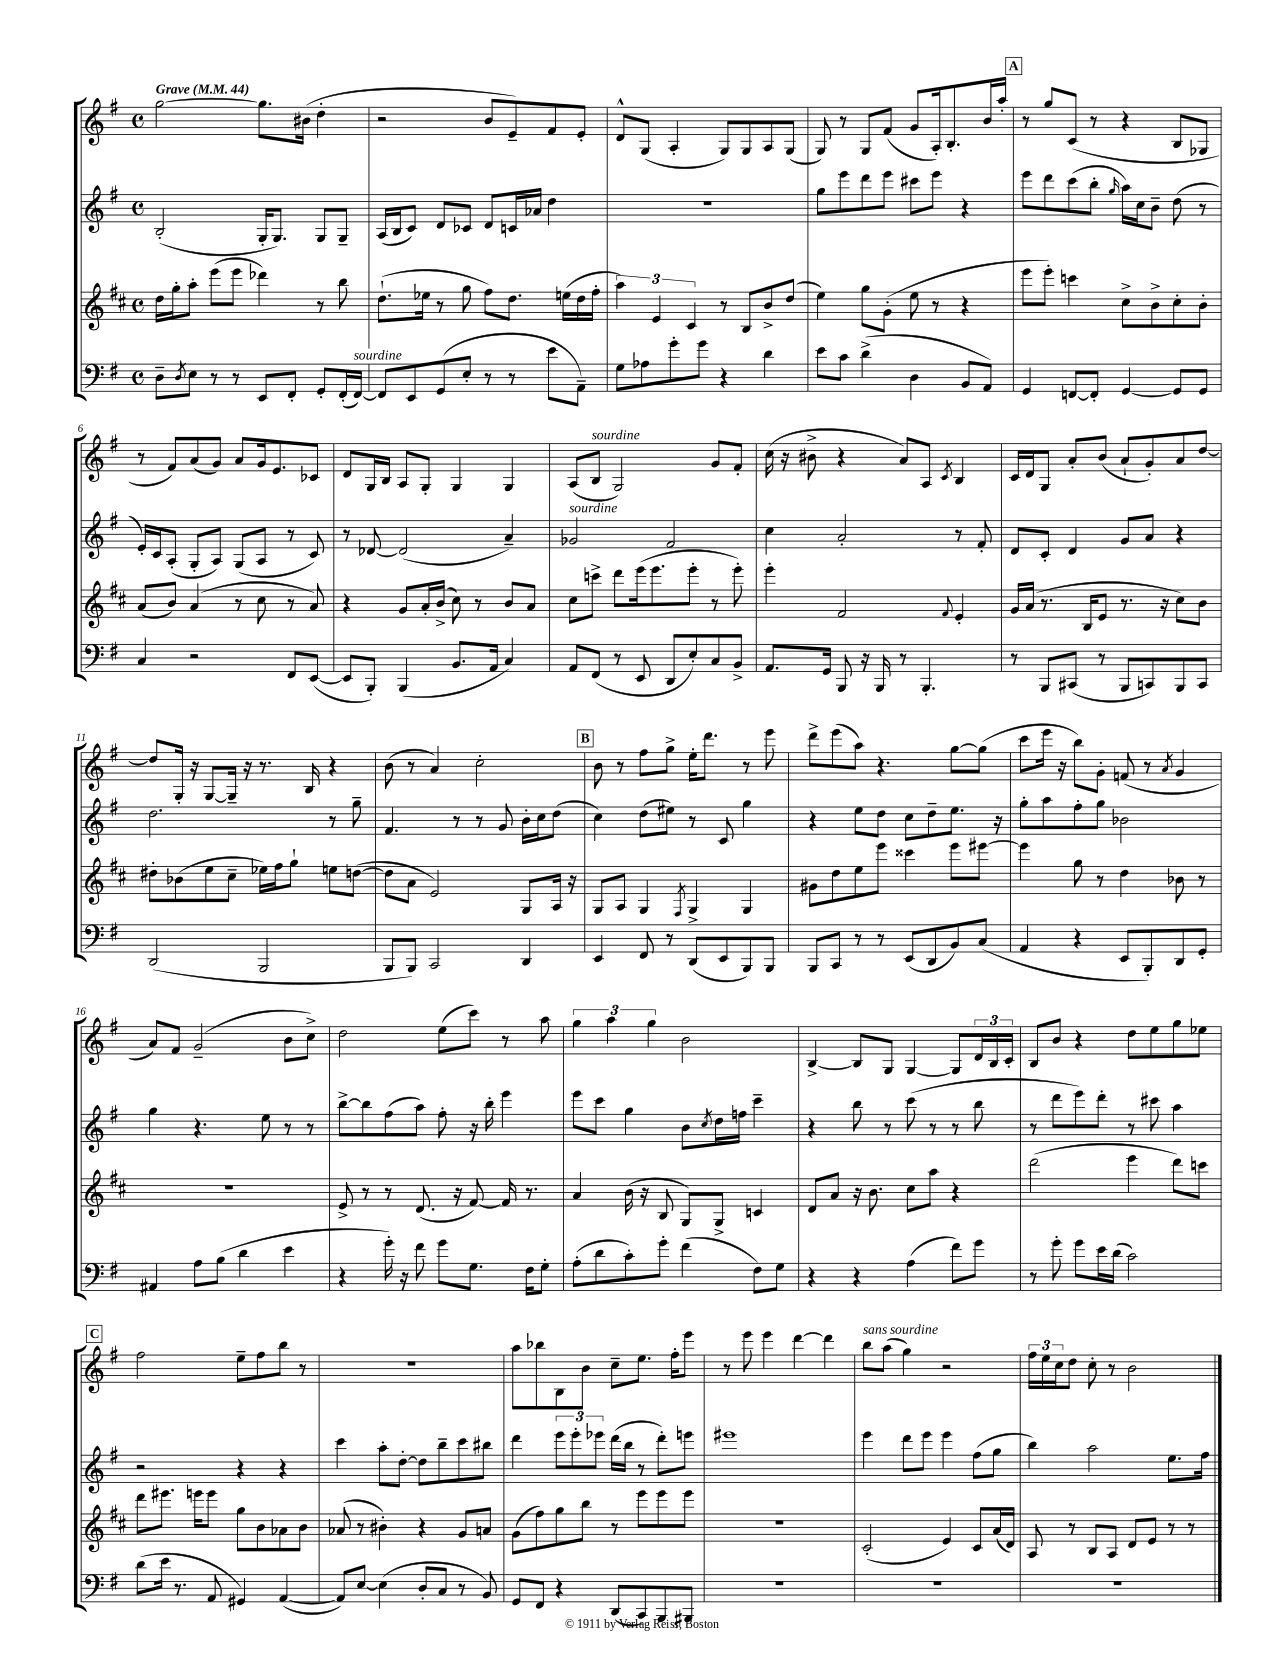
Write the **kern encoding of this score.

**kern	**kern	**kern	**kern
*part4	*part3	*part2	*part1
*staff4	*staff3	*staff2	*staff1
*clefF4	*clefG2	*clefG2	*clefG2
*k[f#]	*k[f#c#]	*k[f#]	*k[f#]
*M4/4	*M4/4	*M4/4	*M4/4
*met(c)	*met(c)	*met(c)	*met(c)
*MM44	*MM44	*MM44	*MM44
=1	=1	=1	=1
!	!	!	!LO:TX:a:B:t=Grave
8D~\L	16dd\LL	(2B'/	[2gg\
.	16gg'\J	.	.
8qD/	.	.	.
8E\J	8aa'\J	.	.
8r	(8eee\L	.	.
8r	8eee\J	.	.
8EE/L	4ddd-X\)	16G'/KL	8.gg\L]
.	.	8.G/J)	.
8FF#'/J	.	.	.
.	.	.	(16b#X\Jk
8GG'/L	8r	8G/L	4dd'\
(16FF#'/L	8bb\	8G~/J	.
!LO:TX:a:i:t=sourdine	!	!	!
[16FF#/JJ)	.	.	.
=2	=2	=2	=2
8FF#/L]	(8.dd`\L	(16A/LL	2r
.	.	16B/J	.
8EE/	.	8c/J)	.
.	16ee-X\Jk	.	.
(8GG/	8r	8d/L	.
8E'/J	8gg\	8c-X/J	.
8r	8ff#\L)	8d/L	8b/L
8r	8.dd\J	16cn/L	8e~/)
.	.	16a-X/JJ	.
8e\L	.	4dd\	8f#/
.	(16een\LL	.	.
8AA~\J)	16dd\	.	8e'/J
.	16ff#'\JJ	.	.
=3	=3	=3	=3
8G\L	6aa\)	1r	8d^^/L
8A-X\	.	.	(8G/J
.	6e/	.	.
8g'\	.	.	4A'/
.	6c#/	.	.
8g\J	.	.	.
4r	8r	.	8G/L)
.	8B/L	.	8G/
4d\	8b^/	.	8A/
.	(8dd/J	.	(8G/J
=4	=4	=4	=4
8e\L	4ee\)	8gg\L	8G/)
8c\J	.	8eee\	8r
(4d^\	8gg\L	8ddd\	8G/L
.	(8g'\J	8eee\J	(8f#/J
4D\	8ee\	8ccc#X\L	8g/L
.	8r	8eee\J	16A'/k)
.	.	.	8.B'/
8BB/L	4r	4r	.
8AA/J)	.	.	16b/L
.	.	.	16aa'/JJ
!!LO:REH:place=s1:t=A
=5	=5	=5	=5
4GG/	8eee\L	8eee\L	8r
.	8eee'\J)	8ddd\	8gg/L
[8FFn/L	4cccn\	(8ccc\	(8c/J
8FF'/J]	.	8bb'\J	8r
.	.	16qqgg/	.
[4GG/	8cc#^\L	16aa\LL)	4r
.	.	16cc\J	.
.	8b^\	8b~\J	.
8GG/L]	8cc#'\	(8dd\	8B/L
8GG/J	8b'\J	8r	8G-X/J
!!LO:LB:g=z
=6	=6	=6	=6
4C/	(8a/L	16e'/LL)	8r
.	.	16c/J	.
.	8b/J)	(8A'/J	8f#/L)
2r	(4a/	8G'/L	(8a/
.	.	8A/J)	8g/J)
.	8r	(8G/L	8a/L
.	8cc#\	8A/J	16g/k
.	.	.	8.e/
8FF#/L	8r	8r	.
([8EE/J	8a/)	8c/)	8c-X/J
=7	=7	=7	=7
8EE/L]	4r	8r	8d/L
8BBB'/J)	.	[8d-X/	16G/L
.	.	.	16B/JJ
(4BBB/	8g/L	(2d-/]	8A/L
.	16a'/L	.	8G'/J
.	(16b^/JJ	.	.
8.BB/L	8cc#\)	.	4G/
.	8r	.	.
16AA/Jk	.	.	.
4C/)	8b/L	4a~/)	4G/
.	8a/J	.	.
=8	=8	=8	=8
!	!	!LO:TX:a:i:t=sourdine	!
8AA/L	8cc#\L	2g-X/	(8A/L
!	!	!	!LO:TX:a:i:t=sourdine
(8FF#/J	8cccn^\J	.	8B/J
8r	8ddd\L	.	2G/)
8EE/	(16eee\k	.	.
.	8.eee\	.	.
8DD/L	.	2f#/	.
8E'/)	8eee'\J	.	.
8C/	8r	.	8g/L
8BB^/J	8eee'\)	.	8f#'/J
=9	=9	=9	=9
8.AA/L	4eee'\	4cc\	(16cc\
.	.	.	16r
.	.	.	8b#X^\
16GG/Jk	.	.	.
8BBB/	2f#/	2a'/	4r
16r	.	.	.
16BBB/	.	.	.
8r	.	.	8a/L)
4.BBB'/	.	.	8A/J
.	8qqf#/	.	8qc/
.	4e'/	8r	4B/
.	.	8f#'/	.
=10	=10	=10	=10
8r	16g/LL	8d/L	16c/LL
.	(16a/JJ	.	16d/J
8BBB/L	8.r	8c'/J	8G/J
(8CC#X/J	.	4d/	8a'/L
.	16B/KL	.	.
8r	8e/J	.	(8b/J
8BBB/L	8.r	8g/L	8a`/L
8CCn/)	.	8a/J	8g'/)
.	16r	.	.
8BBB/	8cc#\L)	4r	8a/
8CC/J	8b\J	.	[8dd/J
!!LO:LB:g=z
=11	=11	=11	=11
(2DD/	8dd#X'\L	2.dd\	8dd/L]
.	(8b-X\	.	16G'/Jk
.	.	.	16r
.	8ee\	.	[8G/L
.	8cc#~\J	.	16G~/Jk]
.	.	.	16r
2BBB/	16ee-X\LL)	.	8.r
.	16ff#\J	.	.
.	8gg`\J	.	.
.	.	.	16B/
.	8een\L	8r	4r
.	([8ddn\J	8gg~\	.
=12	=12	=12	=12
8BBB/L	8dd\L]	4.f#/	(8b\
8BBB/J)	8a\J	.	8r
2CC/	2e/)	.	4a/)
.	.	8r	.
.	.	8r	2cc'\
.	.	8g/	.
4DD/	8G/L	16b'\LL	.
.	.	16cc\J	.
.	16A/Jk	(8dd\J	.
.	16r	.	.
!!LO:REH:place=s1:t=B
=13	=13	=13	=13
4EE/	8G/L	4cc\)	8b\
.	8A/J	.	8r
8FF#/	4G/	(8dd\L	8ff#\L
8r	.	8ee#X\J)	8gg^\J
.	8qF#/	.	.
(8DD/L	4G^/	8r	16ee'\KL
.	.	.	8.ddd\J
8EE/	.	8c/	.
8BBB/)	4G/	4gg\	8r
8BBB/J	.	.	8eee\
=14	=14	=14	=14
8BBB/L	8g#X\L	4r	8ddd^\L
8CC/J	8dd\	.	(8eee\
8r	8ee\	8ee\L	8aa\J)
8r	8eee\J	8dd\J	4.r
(8EE/L	4ccc##X\	8cc\L	.
8DD/	.	8dd~\	.
8BB/)	8eee\L	8.ee\J	[8gg\L
(8C/J	[8eee#X\J	.	(8gg\J]
.	.	16r	.
=15	=15	=15	=15
4AA/	4eee#\]	8gg'\L	8ccc\L
.	.	8aa\	16eee\Jk
.	.	.	16r
4r	8gg\	8ff#'\	8bb\L)
.	8r	8gg\J	8g'\J
8EE/L	4dd\	2b-X\	(8fn/
8BBB'/)	.	.	8r
.	.	.	8qa/
8DD/	8b-X\	.	4g/
8GG'/J	8r	.	.
!!LO:LB:g=z
=16	=16	=16	=16
4AA#X/	1r	4gg\	8a/L)
.	.	.	8f#/J
8A\L	.	4.r	(2g~/
(8B\J	.	.	.
4d\	.	.	.
.	.	8ee\	.
4e\	.	8r	8b\L
.	.	8r	8cc^\J)
=17	=17	=17	=17
4r	8e^/	[8bb^\L	2dd\
.	8r	8bb\]	.
16g'\)	8r	(8ff#\	.
16r	.	.	.
8f#\	(8.d/	8aa\J)	.
8g\L	.	8ff#'\	(8ee\L
.	16r	.	.
8.G\J	[8f#/)	16r	8ccc\J)
.	.	16bb'\	.
.	16f#/]	4eee\	8r
16F#\KL	8.r	.	.
8G'\J	.	.	8aa\
=18	=18	=18	=18
(8A'\L	4a/	8eee\L	6gg\
8d\	.	8ccc\J	.
.	.	.	6aa\
8c'\)	(16b\	4gg\	.
.	16r	.	.
.	.	.	6gg\
8g'\J	8B/	.	.
(4f#\	8G/L)	8b\L	2b\
.	.	8qcc/	.
.	8G^/J	16dd\L	.
.	.	16ffn\JJ	.
8F#\L)	4cn/	4ccc~\	.
8G\J	.	.	.
=19	=19	=19	=19
4r	8d/L	4r	[4B^/
.	8a/J	.	.
4r	16r	8bb\	8B/L]
.	8.b\	.	.
.	.	8r	8G/J
(4A\	8cc#\L	(8ccc\	[4G/
.	8aa\J	8r	.
8f#\L)	4r	8r	8G/L]
8g\J	.	8bb\	24d/L
.	.	.	24B/
.	.	.	24c'/JJ
=20	=20	=20	=20
8r	(2ddd\	8r	8B/L
8g'\	.	8ddd\L	8b/J
8g\L	.	8eee\)	4r
16e\L	.	8ddd'\J	.
(16d\JJ	.	.	.
2c\)	4eee\	8r	8dd\L
.	.	8ccc#X\	8ee\
.	8ddd\L)	4aa\	8gg\
.	8cccn\J	.	8ee-X\J
!!LO:LB:g=z
!!LO:REH:place=s1:t=C
=21	=21	=21	=21
(8d\L	8ddd\L	2r	2ff#\
16e\Jk	8.eee#X\J	.	.
8.r	.	.	.
.	16eeen\KL	.	.
8AA/	8eee\J	.	.
4GG#X/)	8gg\L	4r	8ee~\L
.	8b\	.	8ff#\
([4AA/	8a-X\	4r	8bb\J
.	8b\J	.	8r
=22	=22	=22	=22
8AA/L])	(8a-X/	4ccc\	1r
[8E/J	8r	.	.
(4E\]	4b#X'\)	8aa'\L	.
.	.	[8dd'\J	.
8D'/L	4r	8dd\L]	.
8C/J	.	8bb~\	.
8r	8g/L	8ccc\	.
8BB/)	8an/J	8bb#X\J	.
=23	=23	=23	=23
8GG/L	(8g\L	4ddd\	8aa\L
8FF#/J	8ff#\)	.	8bb-X\
4r	8gg\	12eee\L	8B\
.	.	12eee'\	.
.	8bb\J	.	8b\J
.	.	12eee-X\J	.
(8DD/L	8r	(16ddd\LL	8cc~\L
.	.	16bb\JJ	.
8CC/)	8eee\L	8r	8.ee\J
8BBB/	8eee\	8ddd'\L)	.
.	.	.	16ff#'\KL
8BBB#X/J	8eee\J	8eeen\J	8eee\J
=24	=24	=24	=24
1r	1r	1eee#X	8r
.	.	.	8eee\
.	.	.	4eee\
.	.	.	[4ddd\
.	.	.	4ddd\]
=25	=25	=25	=25
!	!	!	!LO:TX:a:i:t=sans sourdine
1r	(2c#'/	4eee\	8bb\L
.	.	.	(8aa\J
.	.	8ddd\L	4gg\)
.	.	8eee\J	.
.	4e/)	4eee\	2r
.	8c#/L	(8ff#\L	.
.	(16a/L	8gg\J	.
.	16d/JJ)	.	.
=26	=26	=26	=26
1r	8A/	4bb\)	24ff#\LL
.	.	.	24ee\
.	.	.	24cc\J
.	8r	.	8dd\J
.	8B/L	2aa\	8cc'\
.	8A/J	.	8r
.	8d/L	.	2b\
.	8e/J	.	.
.	8r	8.ee\L	.
.	8r	.	.
.	.	16ff#\Jk	.
==	==	==	==
*-	*-	*-	*-
